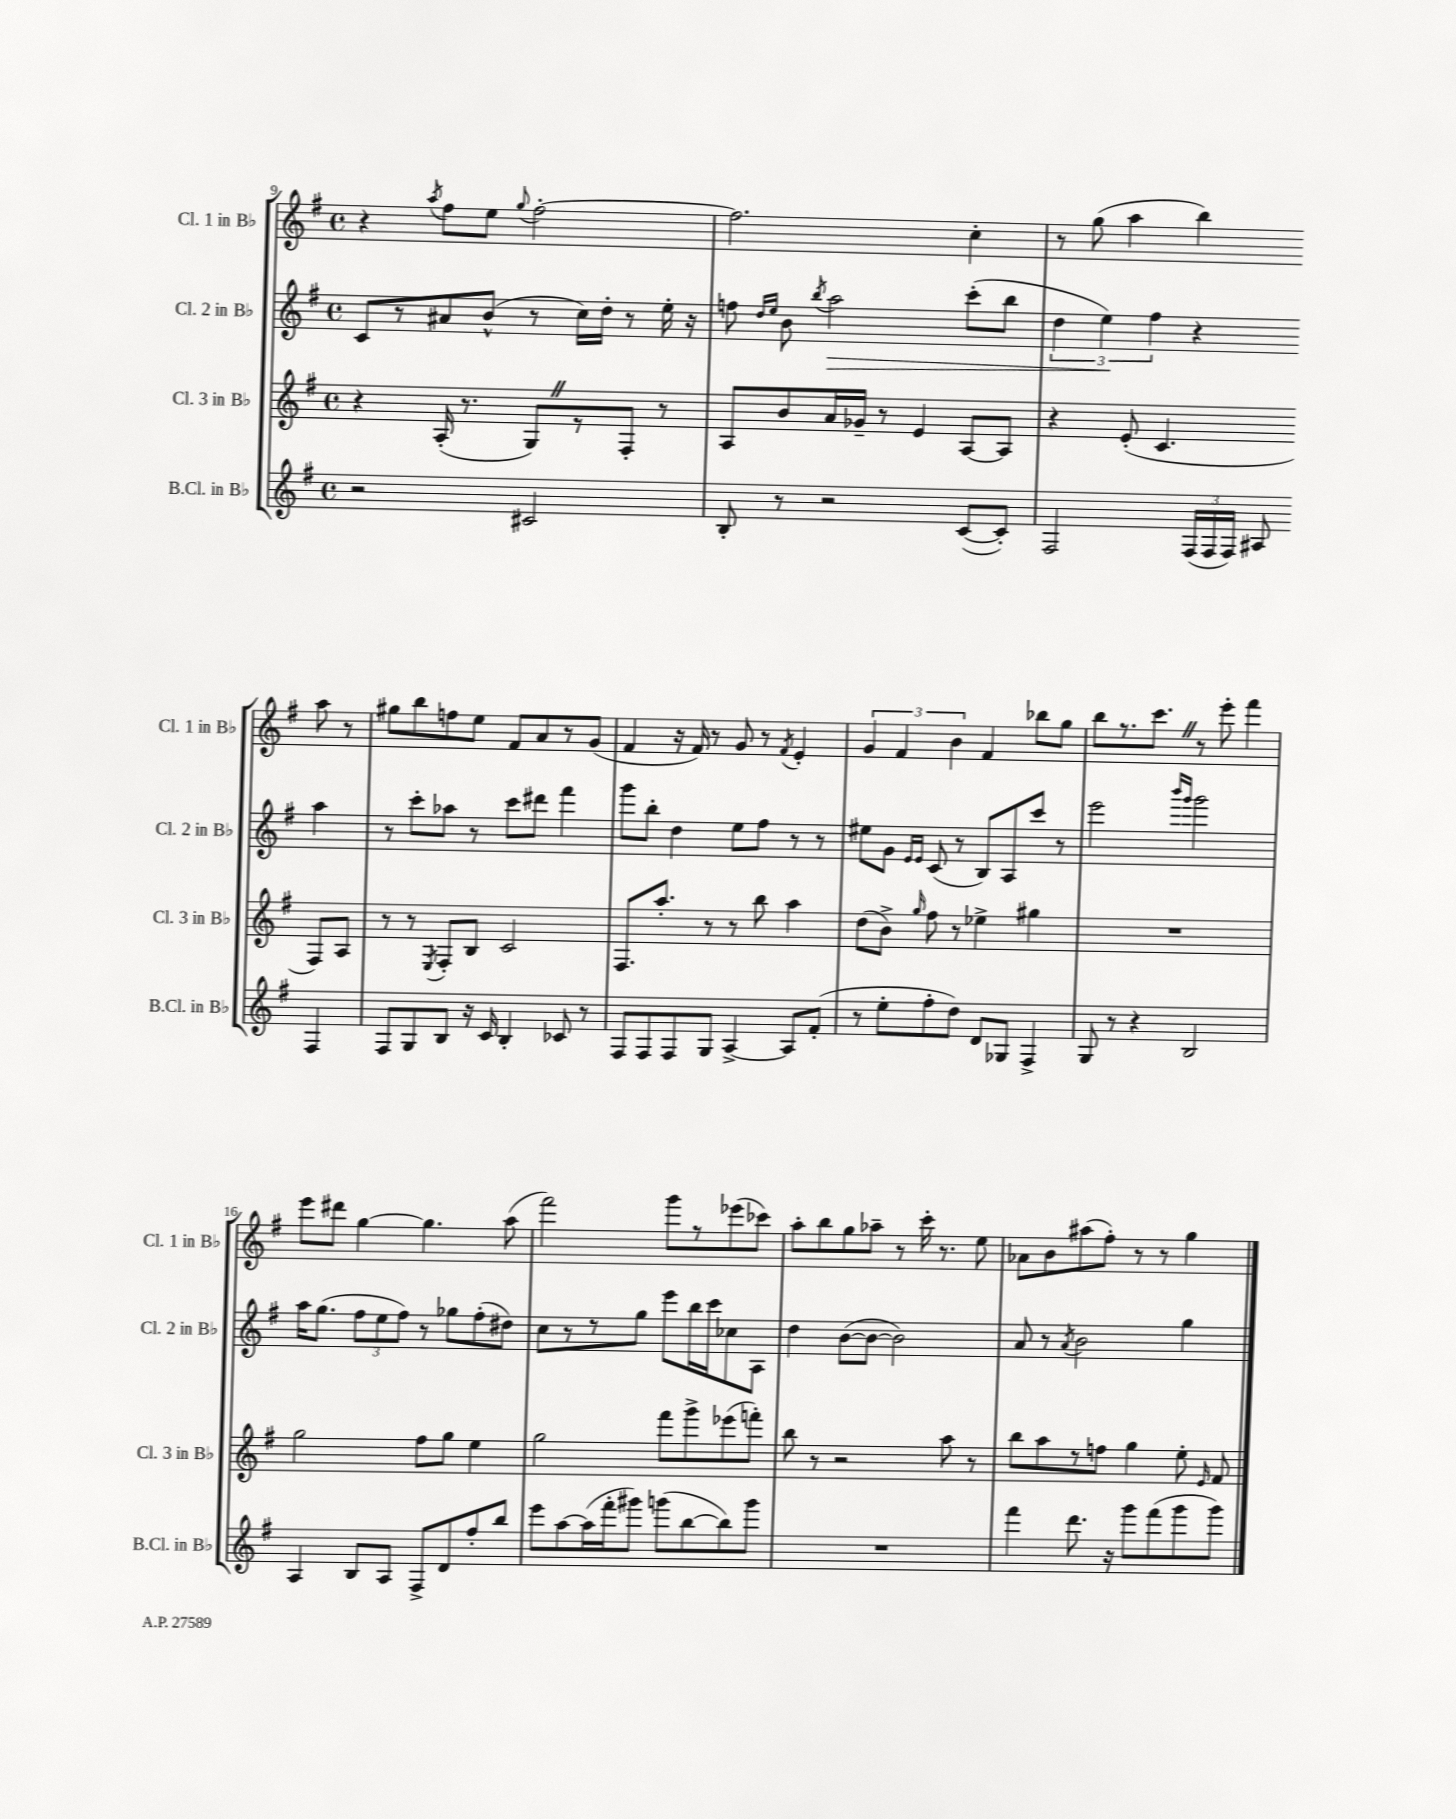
<<
\new StaffGroup <<
\new Staff = "s0" \with { instrumentName = "Cl. 1 in Bb" shortInstrumentName = "Cl. 1 in Bb" } {
    \clef treble \key g \major \defaultTimeSignature \time 4/4
    \autoBeamOff r4 \acciaccatura { a''8 } fis''8[ e''8] \appoggiatura { g''8 } fis''2~-. |
    fis''2. c''4-. |
    r8 g''8( a''4 b''4) a''8 r8 |
    gis''8[ b''8 f''8 e''8] fis'8[ a'8 r8 g'8]( |
    fis'4 r16 fis'16) r8 g'8 r8 \acciaccatura { fis'8 } e'4-. |
    \tuplet 3/2 { g'4 fis'4 b'4 } fis'4 bes''8[ g''8] |
    b''8[ r8. c'''8.] \once \override BreathingSign.text = \markup { \musicglyph "scripts.caesura.straight" } \breathe r8 e'''8-. fis'''4 |
    e'''8[ dis'''8] g''4~ g''4. a''8( |
    fis'''2) g'''8[ r8 ees'''8( ces'''8]) |
    a''8[-. b''8 g''8 aes''8]-- r8 c'''16-. r8. e''8 |
    aes'8[ b'8 ais''8( fis''8]-.) r8 r8 g''4 \bar "|." |
}
\new Staff = "s1" \with { instrumentName = "Cl. 2 in Bb" shortInstrumentName = "Cl. 2 in Bb" } {
    \clef treble \key g \major \defaultTimeSignature \time 4/4
    \autoBeamOff c'8[ r8 ais'8 b'8]-^( r8 c''16[) d''16]-. r8 e''16-. r16 |
    f''8 \grace { d''16[ e''16] } b'8 \acciaccatura { b''8 } a''2\> c'''8[-.( b''8] |
    \tuplet 3/2 { d''4 e''4\!) fis''4 } r4 a''4 |
    r8 c'''8[-. aes''8] r8 c'''8[ dis'''8] fis'''4 |
    g'''8[ b''8]-. d''4 e''8[ fis''8] r8 r8 |
    eis''8[ g'8] \grace { e'16[ e'16] } c'8( r8 b8[) a8 c'''8] r8 |
    e'''2 \grace { b'''16[ g'''16] } g'''2 |
    a''16[ g''8.]( \tuplet 3/2 { fis''8[ e''8 fis''8]) } r8 ges''8[ fis''8-.( dis''8]) |
    c''8[ r8 r8 g''8] e'''8[ b''16 c'''16 ces''8 a8] |
    d''4 b'8[~( b'8]~ b'2) |
    a'8 r8 \acciaccatura { a'8 } b'2 g''4 \bar "|." |
}
\new Staff = "s2" \with { instrumentName = "Cl. 3 in Bb" shortInstrumentName = "Cl. 3 in Bb" } {
    \clef treble \key g \major \defaultTimeSignature \time 4/4
    \autoBeamOff r4 a16-.( r8. g8[) \once \override BreathingSign.text = \markup { \musicglyph "scripts.caesura.straight" } \breathe r8 fis8]-. r8 |
    a8[ b'8 a'16 ges'16]-- r8 e'4 a8[~ a8] |
    r4 e'8-.( c'4. fis8[) a8] |
    r8 r8 \acciaccatura { e8 } fis8[-. b8] c'2 |
    fis8.[ a''8.]-. r8 r8 b''8 a''4 |
    d''8[( b'8]->) \grace { g''16 } fis''8 r8 ees''4-> gis''4 |
    R1 |
    g''2 fis''8[ g''8] e''4 |
    g''2 fis'''8[ g'''8-> ees'''8( f'''8]-.) |
    b''8 r8 r2 a''8 r8 |
    b''8[ a''8 r8 f''8] g''4 e''8-. \grace { e'16 } fis'8 \bar "|." |
}
\new Staff = "s3" \with { instrumentName = "B.Cl. in Bb" shortInstrumentName = "B.Cl. in Bb" } {
    \clef treble \key g \major \defaultTimeSignature \time 4/4
    \autoBeamOff r2 cis'2 |
    b8-. r8 r2 c'8[~( c'8]-.) |
    fis2 \tuplet 3/2 { fis16[( fis16 fis16]) } ais8 fis4 |
    fis8[ g8 b8] r16 c'16 b4-. ces'8 r8 |
    fis8[ fis8 fis8 g8] a4~-> a8[ fis'8]-.( |
    r8 e''8[-. fis''8-. d''8]) d'8[ ges8] fis4-> |
    g8 r8 r4 b2 |
    a4 b8[ a8] fis8[-> d'8 fis''8-. b''8] |
    e'''8[ a''8~ a''16( fis'''16-. gis'''8]) g'''8[( b''8~ b''8) g'''8] |
    R1 |
    fis'''4 d'''8. r16 g'''8[ fis'''8( g'''8 g'''8]) \bar "|." |
}
>>
>>
\layout { \context { \Score currentBarNumber = #9 } }
